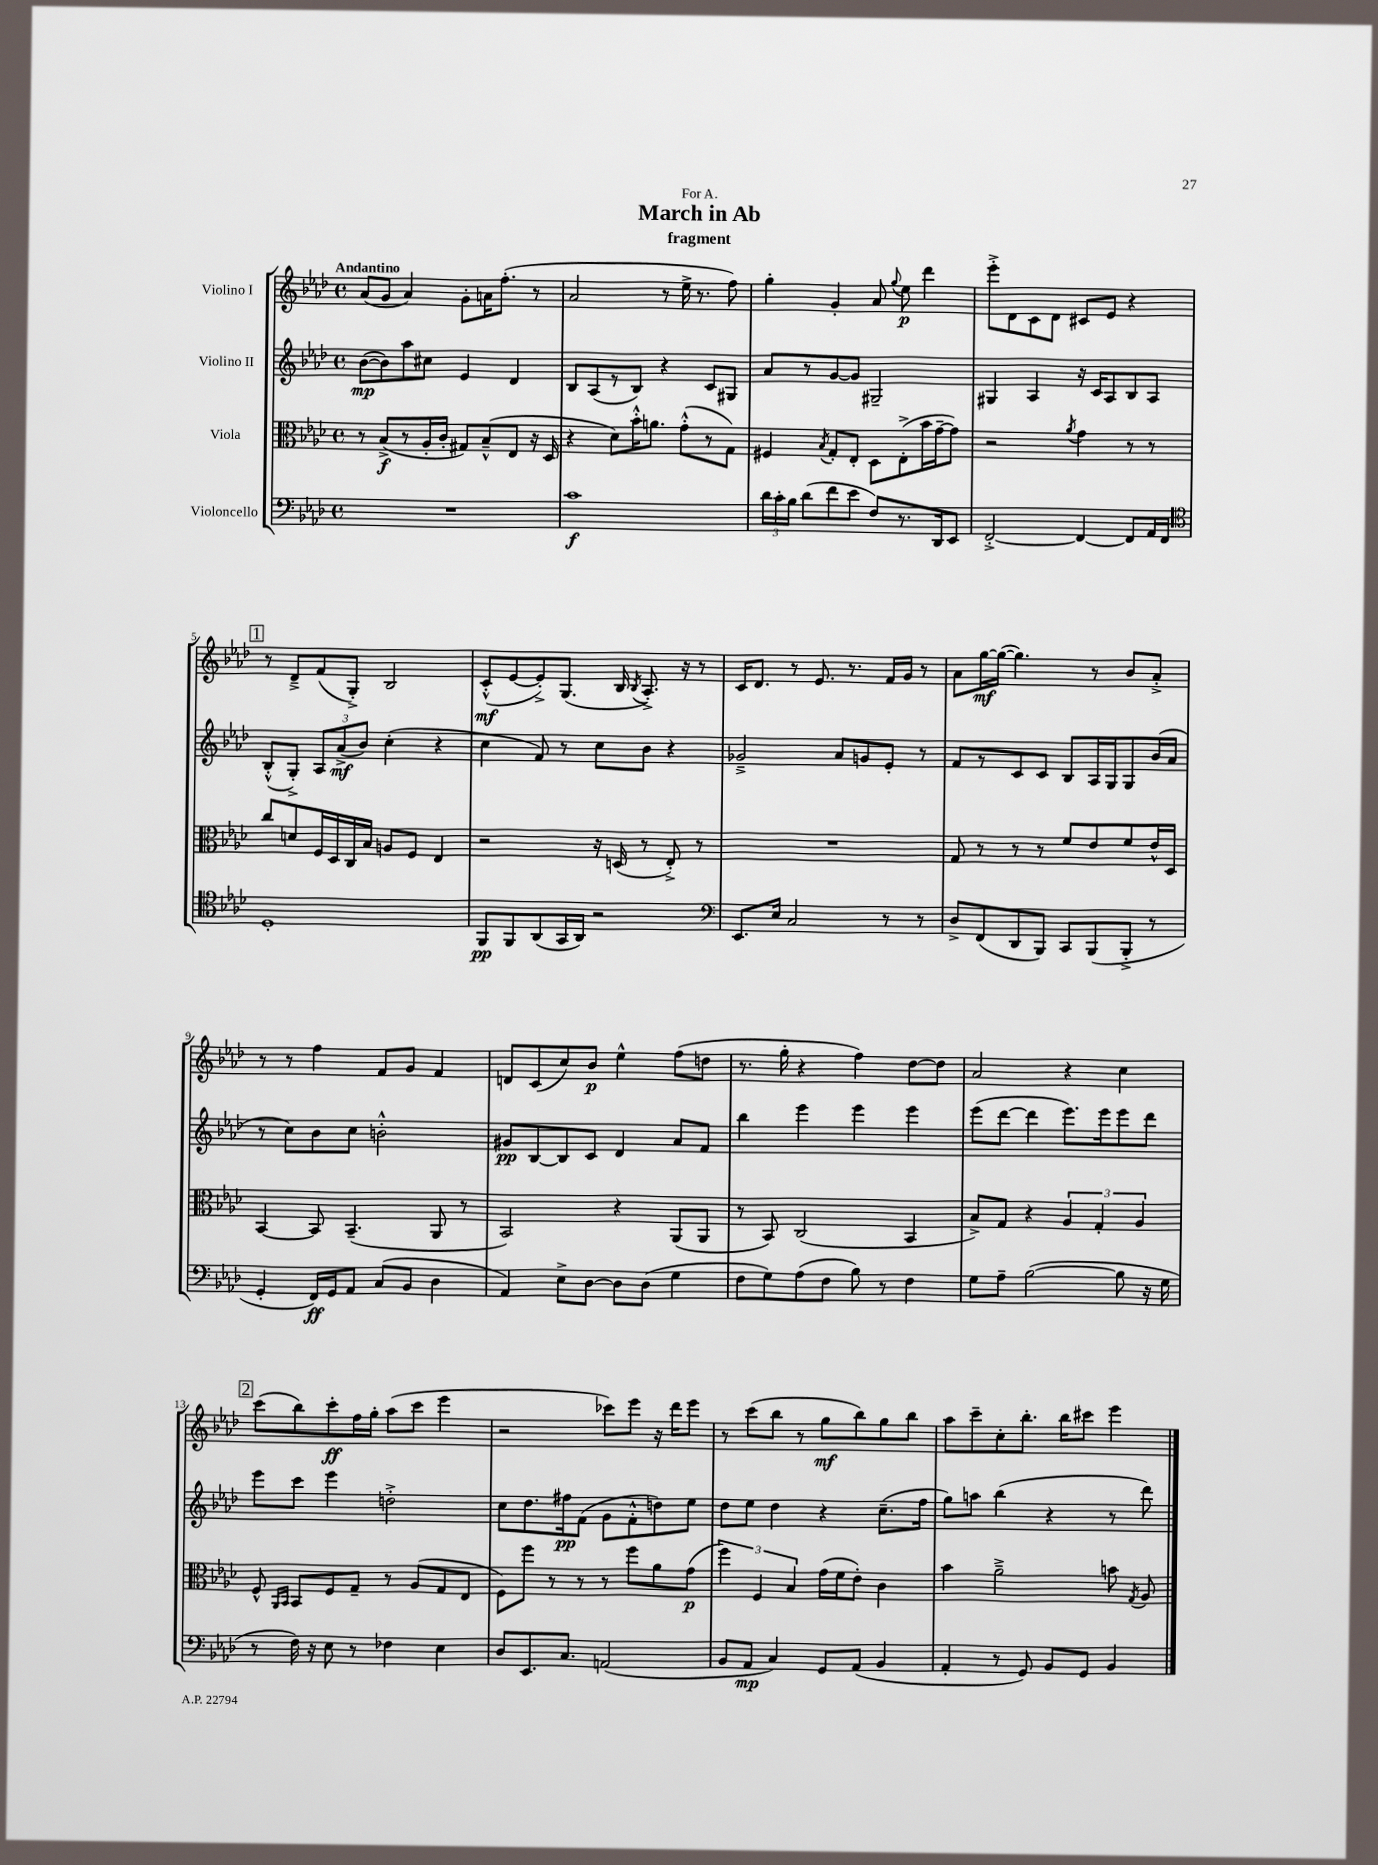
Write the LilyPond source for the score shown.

\header { title = "March in Ab" subtitle = "fragment" dedication = "For A." }
<<
\new StaffGroup <<
\new Staff = "s0" \with { instrumentName = "Violino I" } {
    \clef treble \key aes \major \defaultTimeSignature \time 4/4 \tempo "Andantino"
    \autoBeamOff aes'8[( g'8] aes'4) g'8[-. a'16 f''8.]-.( r8 |
    aes'2 r8 ees''16-> r8. f''8) |
    g''4-. g'4-. aes'8 \appoggiatura { g''8 } ees''8\p des'''4 |
    ees'''8[-.-> des'8 c'8 des'8] cis'8[ ees'8] r4 |
    \mark \markup { \box "1" } r8 des'8[---> f'8( g8]-.->) bes2 |
    c'8[-.-^\mf( ees'8~ ees'8-.->) g8.]( bes16 \acciaccatura { bes8 } aes8.-.->) r16 r8 |
    c'16[ des'8.] r8 ees'8. r8. f'16[ g'16] r8 |
    aes'8[ g''16~\mf g''16]~( g''4.) r8 bes'8[ aes'8]-.-> |
    r8 r8 f''4 f'8[ g'8] f'4 |
    d'8[ c'8( c''8) bes'8]\p ees''4-^ f''8[( d''8] |
    r8. g''16-. r4 f''4) des''8[~ des''8] |
    aes'2 r4 c''4 |
    \mark \markup { \box "2" } c'''8[( bes''8) c'''8-.\ff f''16 g''16]-. aes''8[( c'''8] ees'''4 |
    r2 ces'''8[) ees'''8] r16 des'''16[ ees'''8] |
    r8 c'''8[( bes''8] r8 g''8[\mf bes''8) g''8 bes''8] |
    aes''8[ c'''8-- c''8-. bes''8.]-. bes''16[ cis'''8] ees'''4 \bar "|." |
}
\new Staff = "s1" \with { instrumentName = "Violino II" } {
    \clef treble \key aes \major \defaultTimeSignature \time 4/4
    \autoBeamOff bes'8[~\mp( bes'8) aes''8 cis''8] ees'4 des'4 |
    bes8[ aes8( r8 bes8]) r4 c'8[ gis8] |
    aes'8[ r8 g'8~ g'8] gis2-- |
    gis4 aes4 r16 c'16[ aes8 bes8 aes8] |
    \mark \markup { \box "1" } bes8[-.-^( g8]-.->) \tuplet 3/2 { aes8[ aes'8->\mf( bes'8]) } c''4-.( r4 |
    c''4 f'8) r8 c''8[ bes'8] r4 |
    ges'2---> aes'8[ g'8 ees'8]-. r8 |
    f'8[ r8 c'8 c'8] bes8[ aes16 g16 g8 bes'16( aes'16] |
    r8 c''8[) bes'8 c''8] b'2-.-^ |
    gis'8[\pp bes8~ bes8 c'8] des'4 aes'8[ f'8] |
    bes''4 ees'''4 ees'''4 ees'''4 |
    ees'''8[( des'''8]~ des'''4 ees'''8.[) ees'''16 ees'''8 des'''8] |
    \mark \markup { \box "2" } ees'''8[ c'''8] ees'''4 d''2-.-> |
    c''8[ des''8. fis''16\pp f'8]( g'8[ f'8-.-^ d''8) ees''8] |
    des''8[ ees''8] des''4 r4 c''8.[--( f''16] |
    g''8[) a''8] bes''4( r4 r8 des'''8) \bar "|." |
}
\new Staff = "s2" \with { instrumentName = "Viola" } {
    \clef alto \key aes \major \defaultTimeSignature \time 4/4
    \autoBeamOff r8 bes8[->\f( r8 aes16-. c'16]-. gis8[) bes8---^( ees8] r16 des16 |
    r4 des'8[) bes'16-.-^ a'8.] g'8[-.-^( r8 g8]) |
    fis4 \acciaccatura { bes8 } g8[-. ees8]-. des8[ ees8-.->( bes'16 g'16~-- g'8]) |
    r2 \acciaccatura { aes'8 } g'4 r8 r8 |
    \mark \markup { \box "1" } c''8[ d'8 f16 des16 c16 bes16] a8[ f8] ees4 |
    r2 r16 d16( r8 ees8-.->) r8 |
    R1 |
    g8 r8 r8 r8 f'8[ ees'8 f'8 ees'16-^ des16] |
    bes,4~ bes,8 bes,4.--( aes,8 r8 |
    bes,2) r4 aes,8[( aes,8] |
    r8 bes,8) c2( bes,4 |
    bes8[->) g8] r4 \tuplet 3/2 { aes4 g4-. aes4 } |
    \mark \markup { \box "2" } f8-^ \grace { aes,16[ bes,16] } bes,8[ f8 g8]-- r8 aes8[( g8 ees8] |
    f8[) f''8] r8 r8 r8 f''8[ aes'8 g'8]\p( |
    \tuplet 3/2 { f''4) f4 bes4 } g'16[( f'16 ees'8]-.) c'4 |
    bes'4 aes'2---> b'8 \acciaccatura { g8 } aes8 \bar "|." |
}
\new Staff = "s3" \with { instrumentName = "Violoncello" } {
    \clef bass \key aes \major \defaultTimeSignature \time 4/4
    \autoBeamOff R1 |
    c'1\f |
    \tuplet 3/2 { des'16[ c'16-. bes16] } des'8[( f'8 ees'8] f8[) r8. des,16 ees,8] |
    f,2~-.-> f,4~ f,8[ aes,16 f,16] |
    \mark \markup { \box "1" } \clef tenor des1-. |
    f,8[\pp f,8 aes,8( g,16 aes,16]) r2 |
    \clef bass ees,8.[ ees16] c2 r8 r8 |
    des8[-> f,8( des,8 bes,,8]) c,8[ bes,,8( bes,,8]-.-> r8 |
    g,4-. f,16[\ff) g,16 aes,8] c8[( bes,8] des4 |
    aes,4) ees8[-> des8]~ des8[ des8]( g4 |
    f8[ g8) aes8( f8] bes8) r8 f4 |
    g8[ aes8]-- bes2~( bes8 r16 g16 |
    \mark \markup { \box "2" } r8 f16) r16 ees8 r8 fes4 ees4 |
    des8[ ees,8. c8.] a,2( |
    bes,8[ aes,8]\mp c4) g,8[ aes,8]( bes,4 |
    aes,4-. r8 g,8) bes,8[ g,8] bes,4 \bar "|." |
}
>>
>>
